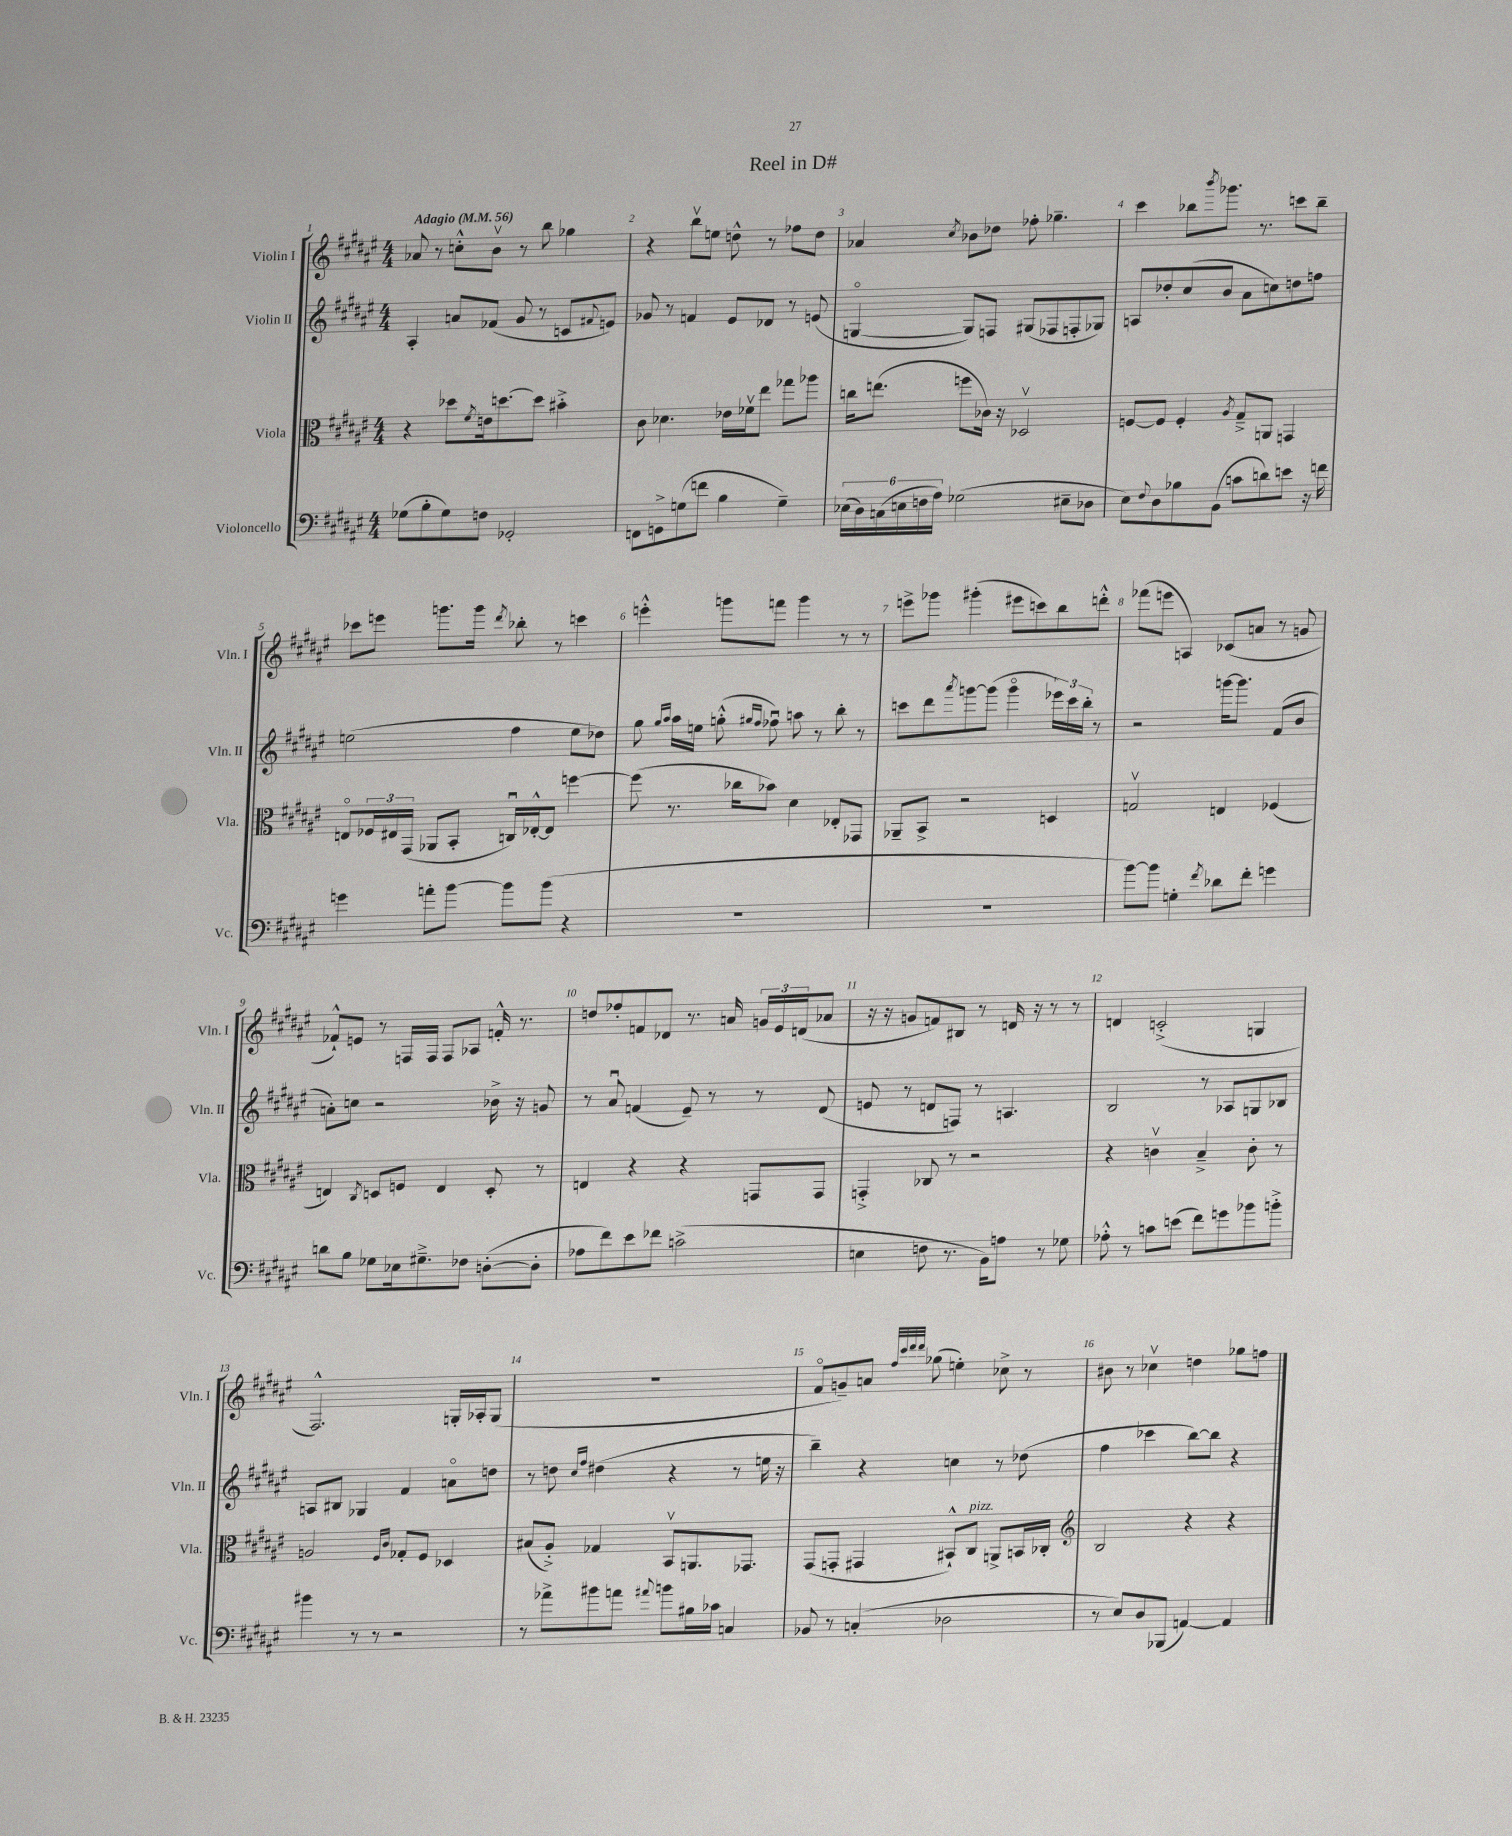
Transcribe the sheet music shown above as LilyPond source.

\header { title = "Reel in D#" }
<<
\new StaffGroup <<
\new Staff = "s0" \with { instrumentName = "Violin I" shortInstrumentName = "Vln. I" } {
    \clef treble \key fis \major \numericTimeSignature \time 4/4 \tempo "Adagio" 4 = 56
    aes'8 r8 c''8-.-^ b'8\upbow r8 b''8 ges''4 |
    r4 b''8\upbow e''8 d''8-^ r8 fes''8 d''8 |
    aes'4 \acciaccatura { cis''8 } bes'8 des''8 fes''8-. ges''4.-- |
    cis'''4 bes''8 \acciaccatura { b'''8 } ges'''8. r8. c'''8 bes''8-- |
    ces'''8 e'''8 g'''8. g'''16 \acciaccatura { dis'''8 } bes''8-. r8 c'''4 |
    e'''4-.-^ g'''8 f'''8 g'''4 r8 r8 |
    e'''8-> ges'''8 gis'''4-.( eis'''8 c'''8) b''8 d'''8-.-^ |
    fes'''8( e'''8 a4) ces'8( a'8 r8 g'8 |
    fes'8-!-^) e'8 r8 f16 f16 f8 aes8 f'16-.-^ r8. |
    d''8 fes''8-. f'8 des'8 r8. a'16 \tuplet 3/2 { g'16 eis'16 d'16( } aes'8 |
    r16 r16 g'8 f'8) bis8 r8 d'16 r16 r8 r8 |
    d'4 c'2-.->( g4 |
    fis2.-^) g16-. aes16-. g8( |
    R1 |
    fis'8\flageolet g'8--) a'8 \grace { fis''32 cis'''32 dis'''32 dis'''32 } ges''8( e''4-.) ces''8-> r8 |
    bis'8 r8 ces''4\upbow d''4 ges''8 f''8 \bar "|." |
}
\new Staff = "s1" \with { instrumentName = "Violin II" shortInstrumentName = "Vln. II" } {
    \clef treble \key fis \major \numericTimeSignature \time 4/4
    ais4-. a'8 fes'8( gis'8 r8 c'8 \appoggiatura { fis'8 } e'8) |
    ges'8 r8 f'4 eis'8 des'8 r8 e'8( |
    g4~\flageolet g8) f8 gis8( fes8 f8-. ges8) |
    a8 des''8-. cis''8( b'8 ais'8 c''8) d''8 f''8 |
    e''2( fis''4 e''8 des''8) |
    gis''8 \grace { gis''16 ais''16 } ais''16 e''16 g''8-.-^( \grace { gis''16 fis''16 } fes''8\downbow) a''8 r8 b''8-. r8 |
    c'''8 dis'''8 \acciaccatura { ais'''8 } g'''8~ g'''8( g'''4\flageolet \tuplet 3/2 { ees'''16) c'''16 b''16-. } r8 |
    r2 g'''16~ g'''8. fis'8( b'8 |
    a'8-.) c''8 r2 bes'16-> r16 g'8 |
    r8 ais'8\downbow f'4( eis'8--) r8 r8 dis'8( |
    e'8 r8 d'8 f8) r8 a4. |
    b2 r8 aes8 g8 bes8 |
    a8 bis8 ges4 fis'4 a'8\flageolet d''8 |
    r8 d''8 \grace { cis''16 fis''16 } dis''4( r4 r8 e''16 r16 |
    b''4--) r4 c''4 r8 des''8( |
    fis''4 ces'''4 b''8~) b''8 r4 \bar "|." |
}
\new Staff = "s2" \with { instrumentName = "Viola" shortInstrumentName = "Vla." } {
    \clef alto \key fis \major \numericTimeSignature \time 4/4
    r4 des''8 \acciaccatura { fis'8 } e'16 d''8.~ d''8 bis'4-.-> |
    cis'8 des'4. ees'16 fes'16\upbow eis''8 ges''8 aes''8 |
    c''16 e''8.( f''8 ces'16) r16 des2\upbow |
    f8~ f8 f4-. \acciaccatura { ais8 } gis8---> a,8 g,4 |
    e8\flageolet \tuplet 3/2 { fes16 eis16 gis,16( } aes,8 b,8-. c16\downbow) ees16~-.-^ ees8 f''4~ |
    f''8( r8. ces''16 bes'8) dis'4 ees8-. ges,8 |
    aes,8-- b,8-> r2 d4 |
    g2\upbow e4 fes4( |
    e4) \acciaccatura { cis8 } d8 f8 e4 d8-. r8 |
    e4 r4 r4 g,8 g,8 |
    g,4-.-> ces8 r8 r2 |
    r4 c'4\upbow b4---> c'8-. r8 |
    a2 \grace { fis16 cis'16 } ges8-. fis8 des4 |
    bis8( ais8-.->) ges4 b,8\upbow a,8. ges,8. |
    gis,8( g,8-. gis,4 bis,8-!-^) cis8^\markup { \italic "pizz." } a,8-> b,16 ces16-. |
    \clef treble b2 r4 r4 \bar "|." |
}
\new Staff = "s3" \with { instrumentName = "Violoncello" shortInstrumentName = "Vc." } {
    \clef bass \key fis \major \numericTimeSignature \time 4/4
    ges8( b8-. ges8) f8 ges,2-. |
    f,8 g,8-> g8( f'8 b4 g4--) |
    \tuplet 6/4 { ees16( dis16) c16( e16 f16 ais16) } ges2( eis8-- des8 |
    eis8) \appoggiatura { fis8 } dis8 bes8 b,8( c'8 d'8) e'8 r16 f'16 |
    g'4 a'8-. b'8~ b'8 b'8( r4 |
    R1 |
    R1 |
    b'8~) b'8 g4-. \acciaccatura { fis'8 } des'8 fis'8-. g'4 |
    d'8 b8 ges8 ees16 gis8.---> fes8 d8~-.( d8-. |
    aes8 fis'8) eis'8 fes'8 c'2->( |
    e4 f8 r8. b,16) a8 r8 ges8 |
    aes8-.-^ r8 c'8 e'8( fis'8) g'8 bes'8 b'8-.-> |
    bis'4 r8 r8 r2 |
    r8 aes'8-> bis'8 a'8 \appoggiatura { ais'8 } b'8 bis16 ces'16 c4 |
    bes,8 r8 c4-.( des2 |
    r8 eis8) dis8 bes,,8( a,4~) a,4 \bar "|." |
}
>>
>>
\layout { \context { \Score \override BarNumber.break-visibility = ##(#f #t #t) barNumberVisibility = #all-bar-numbers-visible } }
